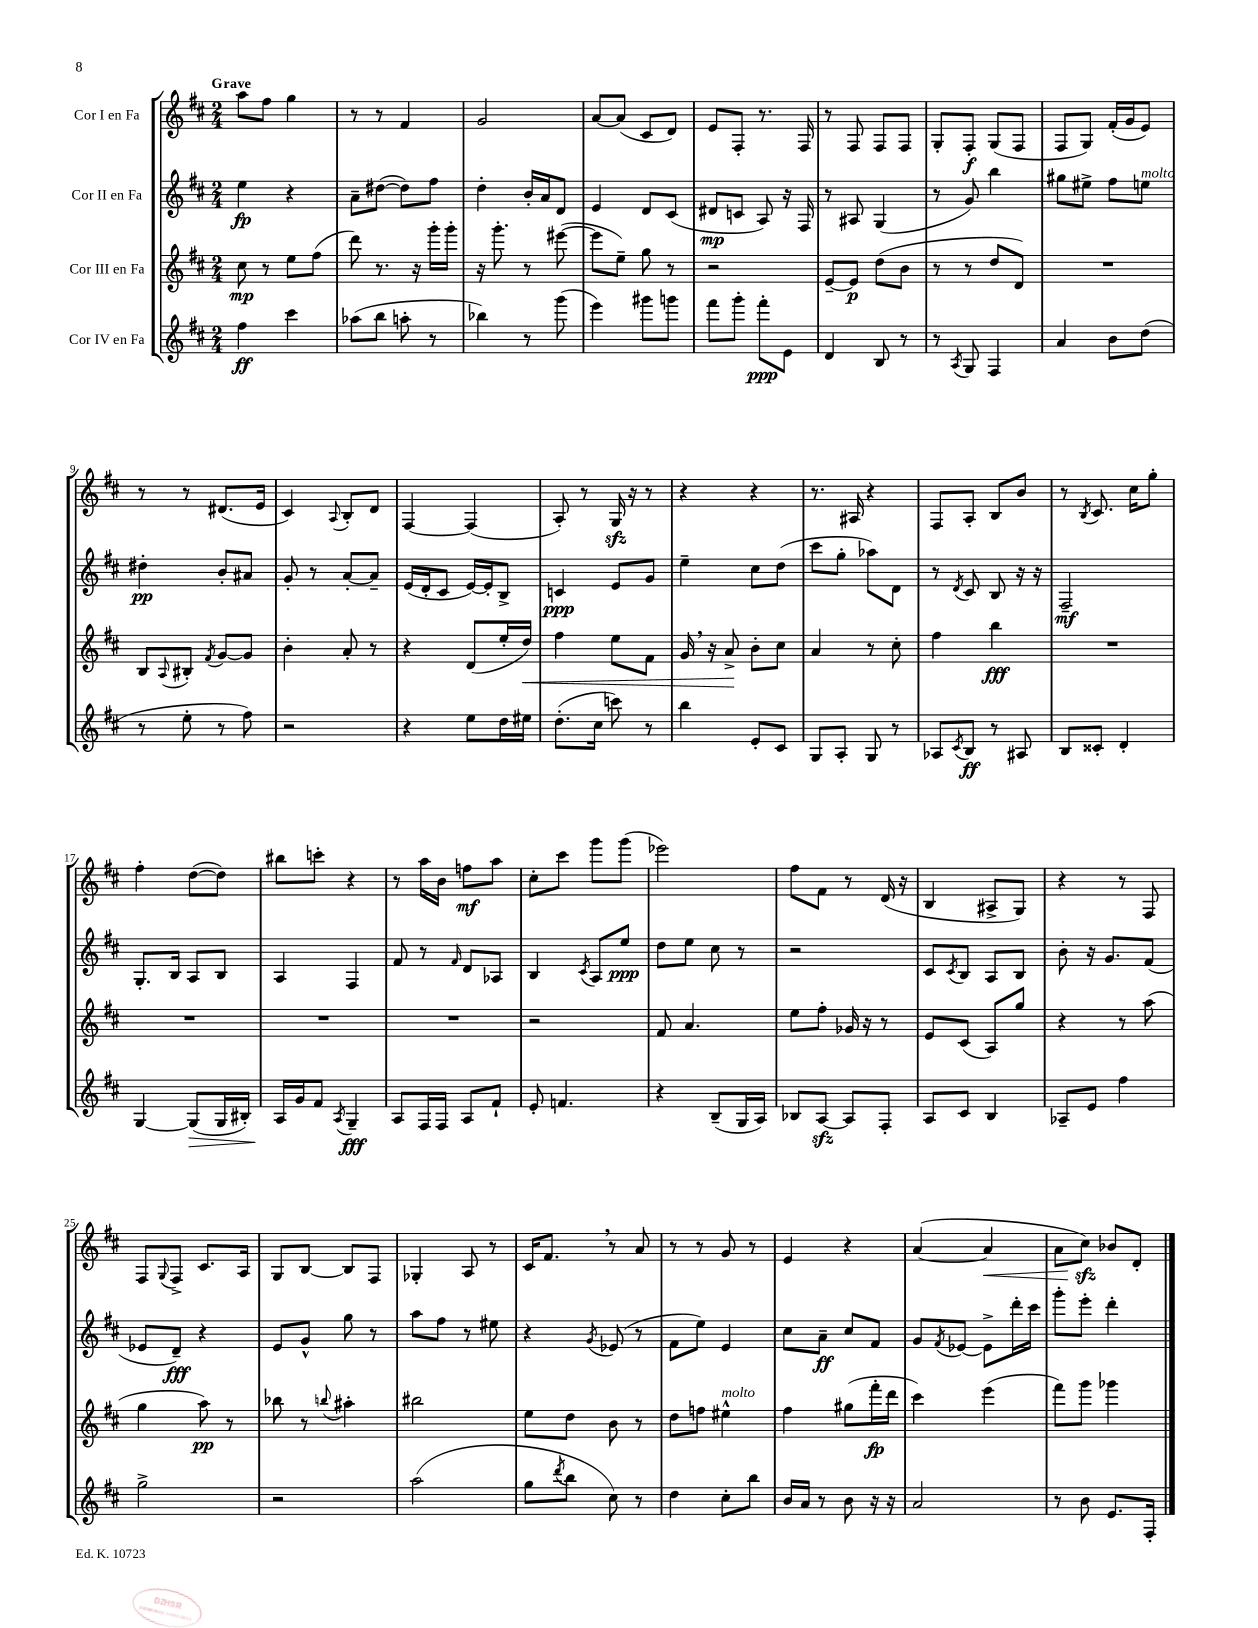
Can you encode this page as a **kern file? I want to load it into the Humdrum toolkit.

**kern	**dynam	**kern	**dynam	**kern	**dynam	**kern	**dynam
*part4	*part4	*part3	*part3	*part2	*part2	*part1	*part1
*staff4	*staff4	*staff3	*staff3	*staff2	*staff2	*staff1	*staff1
*I"Cor IV en Fa	*	*I"Cor III en Fa	*	*I"Cor II en Fa	*	*I"Cor I en Fa	*
*clefG2	*	*clefG2	*	*clefG2	*	*clefG2	*
*k[f#c#]	*	*k[f#c#]	*	*k[f#c#]	*	*k[f#c#]	*
*M2/4	*	*M2/4	*	*M2/4	*	*M2/4	*
=1	=1	=1	=1	=1	=1	=1	=1
!	!	!	!	!	!	!LO:TX:a:B:t=Grave	!
4ff#\	ff	8cc#\	mp	4ee\	fp	8aa\L	.
.	.	8r	.	.	.	8ff#\J	.
4ccc#\	.	8ee\L	.	4r	.	4gg\	.
.	.	(8ff#\J	.	.	.	.	.
=2	=2	=2	=2	=2	=2	=2	=2
(8aa-X\L	.	8ddd\)	.	8a~\L	.	8r	.
8bb\J	.	8.r	.	([8dd#X\J	.	8r	.
8aan'\	.	.	.	8dd#\L])	.	4f#/	.
.	.	16r	.	.	.	.	.
8r	.	16ggg'\LL	.	8ff#\J	.	.	.
.	.	16ggg'\JJ	.	.	.	.	.
=3	=3	=3	=3	=3	=3	=3	=3
4bb-X\)	.	16r	.	4dd'\	.	2g/	.
.	.	8.ggg'\	.	.	.	.	.
8r	.	8r	.	16b'/LL	.	.	.
.	.	.	.	16a/J	.	.	.
(8ggg\	.	([8eee#X\	.	8d/J	.	.	.
=4	=4	=4	=4	=4	=4	=4	=4
4eee\)	.	8eee#\L]	.	4e/	.	[8a/L	.
.	.	8ee~\J)	.	.	.	(8a/J]	.
8ggg#X\L	.	8gg\	.	8d/L	.	8c#/L	.
8gggn\J	.	8r	.	(8c#/J	.	8d/J)	.
=5	=5	=5	=5	=5	=5	=5	=5
8fff#\L	.	2r	.	8d#X/L	mp	8e/L	.
8ggg'\J	.	.	.	8cn/J	.	8F#'/J	.
8fff#'\L	ppp	.	.	8A/)	.	8.r	.
8e\J	.	.	.	16r	.	.	.
.	.	.	.	16F#/	.	16F#/	.
=6	=6	=6	=6	=6	=6	=6	=6
4d/	.	[8e~/L	.	8r	.	8r	.
.	.	8e/J]	p	8A#X/	.	8F#/	.
8B/	.	(8dd\L	.	(4G/	.	8F#/L	.
8r	.	8b\J	.	.	.	8F#/J	.
=7	=7	=7	=7	=7	=7	=7	=7
8r	.	8r	.	8r	.	8G'/L	.
8qA/	.	.	.	.	.	.	.
8G/	.	8r	.	8g/)	.	8F#'/J	f
4F#/	.	8dd/L	.	4bb\	.	(8G/L	.
.	.	8d/J)	.	.	.	8F#/J	.
=8	=8	=8	=8	=8	=8	=8	=8
4a/	.	2r	.	8gg#X\L	.	8F#/L	.
.	.	.	.	8ee#X^\J	.	8G/J)	.
8b\L	.	.	.	8ff#\L	.	(16f#'/LL	.
.	.	.	.	.	.	16g/J	.
!	!	!	!	!LO:TX:a:i:t=molto	!	!	!
(8dd\J	.	.	.	8een\J	.	8e/J)	.
!!LO:LB:g=z
=9	=9	=9	=9	=9	=9	=9	=9
8r	.	8B/L	.	4dd#X'\	pp	8r	.
.	.	8qqA/	.	.	.	.	.
8ee'\	.	8B#X'/J	.	.	.	8r	.
.	.	8qf#/	.	.	.	.	.
8r	.	[8g/L	.	8b'/L	.	(8.d#X/L	.
8ff#\)	.	8g/J]	.	8a#X/J	.	.	.
.	.	.	.	.	.	16e/Jk	.
=10	=10	=10	=10	=10	=10	=10	=10
2r	.	4b'\	.	8g'/	.	4c#/)	.
.	.	.	.	8r	.	.	.
.	.	.	.	.	.	8qqA/	.
.	.	8a'/	.	[8a'/L	.	8B'/L	.
.	.	8r	.	8a~/J]	.	8d/J	.
=11	=11	=11	=11	=11	=11	=11	=11
4r	.	4r	.	(16e/LL	.	[4F#/	.
.	.	.	.	16d'/J	.	.	.
.	.	.	.	8c#/J	.	.	.
8ee\L	.	(8d/L	.	[16e/LL)	.	(4F#/]	.
.	.	.	.	16e'/J]	.	.	.
16dd\L	.	16ee'/L	.	8B^/J	.	.	.
!	!	!	!LO:HP:b	!	!	!	!
16ee#X\JJ	.	16dd/JJ)	<	.	.	.	.
=12	=12	=12	=12	=12	=12	=12	=12
(8.dd'\L	.	4ff#\	.	4cn/	ppp	8A'/)	.
.	.	.	.	.	.	8r	.
16cc#\Jk	.	.	.	.	.	.	.
8cccn\)	.	8ee\L	.	8e/L	.	16Gzz/	.
.	.	.	.	.	.	16r	.
8r	.	8f#\J	.	8g/J	.	8r	.
=13	=13	=13	=13	=13	=13	=13	=13
4bb\	.	16g,/	.	4ee~\	.	4r	.
.	.	16r	.	.	.	.	.
.	.	8a^/	.	.	.	.	.
8e'/L	.	8b'\L	[	8cc#\L	.	4r	.
8c#/J	.	8cc#\J	.	(8dd\J	.	.	.
=14	=14	=14	=14	=14	=14	=14	=14
8G/L	.	4a/	.	8ccc#\L	.	8.r	.
8A'/J	.	.	.	8gg'\J	.	.	.
.	.	.	.	.	.	16A#X/	.
8G/	.	8r	.	8aa-X\L)	.	4r	.
8r	.	8cc#'\	.	8d\J	.	.	.
=15	=15	=15	=15	=15	=15	=15	=15
8A-X/L	.	4ff#\	.	8r	.	8F#/L	.
8qc#/	.	.	.	8qd/	.	.	.
8B/J	ff	.	.	8c#/	.	8A'/J	.
8r	.	4bb\	fff	8B/	.	8B/L	.
8A#X/	.	.	.	16r	.	8b/J	.
.	.	.	.	16r	.	.	.
=16	=16	=16	=16	=16	=16	=16	=16
8B/L	.	2r	.	2F#~/	mf	8r	.
.	.	.	.	.	.	8qB/	.
8c##X'/J	.	.	.	.	.	8.c#/	.
4d'/	.	.	.	.	.	.	.
.	.	.	.	.	.	16cc#\KL	.
.	.	.	.	.	.	8gg'\J	.
!!LO:LB:g=z
=17	=17	=17	=17	=17	=17	=17	=17
[4G/	.	2r	.	8.G'/L	.	4ff#'\	.
.	.	.	.	16B/Jk	.	.	.
!	!LO:HP:b	!	!	!	!	!	!
(8G/L]	>	.	.	8A/L	.	([8dd\L	.
16G/L	.	.	.	8B/J	.	8dd\J])	.
16B#X'/JJ)	.	.	.	.	.	.	.
=18	=18	=18	=18	=18	=18	=18	=18
16A/LL	.	2r	.	4A/	.	8bb#X\L	.
16g/J	]	.	.	.	.	.	.
8f#/J	.	.	.	.	.	8cccn'\J	.
8qA/	.	.	.	.	.	.	.
4G~/	fff	.	.	4F#/	.	4r	.
=19	=19	=19	=19	=19	=19	=19	=19
8A/L	.	2r	.	8f#/	.	8r	.
16F#/L	.	.	.	8r	.	16aa\LL	.
16F#/JJ	.	.	.	.	.	16b\JJ	.
.	.	.	.	16qqf#/	.	.	.
8A/L	.	.	.	8d/L	.	8ffn\L	mf
8f#`/J	.	.	.	8A-X/J	.	8aa\J	.
=20	=20	=20	=20	=20	=20	=20	=20
8e'/	.	2r	.	4B/	.	8cc#'\L	.
4.fn/	.	.	.	.	.	8ccc#\J	.
.	.	.	.	8qc#/	.	.	.
.	.	.	.	8A/L	.	8ggg\L	.
.	.	.	.	8ee/J	ppp	(8ggg\J	.
=21	=21	=21	=21	=21	=21	=21	=21
4r	.	8f#/	.	8dd\L	.	2eee-X\)	.
.	.	4.a/	.	8ee\J	.	.	.
(8B~/L	.	.	.	8cc#\	.	.	.
16G/L	.	.	.	8r	.	.	.
16A/JJ)	.	.	.	.	.	.	.
=22	=22	=22	=22	=22	=22	=22	=22
8B-X/L	.	8ee\L	.	2r	.	8ff#\L	.
[8Azz/J	.	8ff#'\J	.	.	.	8f#\J	.
8A/L]	.	16g-X/	.	.	.	8r	.
.	.	16r	.	.	.	.	.
8F#'/J	.	8r	.	.	.	(16d/	.
.	.	.	.	.	.	16r	.
=23	=23	=23	=23	=23	=23	=23	=23
8A/L	.	8e/L	.	8c#/L	.	4B/	.
.	.	.	.	8qc#/	.	.	.
8c#/J	.	(8c#/J	.	8B/J	.	.	.
4B/	.	8A/L)	.	8A/L	.	8A#X^/L	.
.	.	8gg/J	.	8B/J	.	8G/J)	.
=24	=24	=24	=24	=24	=24	=24	=24
8A-X~/L	.	4r	.	8b'\	.	4r	.
8e/J	.	.	.	16r	.	.	.
.	.	.	.	8.g/L	.	.	.
4ff#\	.	8r	.	.	.	8r	.
.	.	(8aa\	.	(8f#/J	.	8F#/	.
!!LO:LB:g=z
=25	=25	=25	=25	=25	=25	=25	=25
2gg^\	.	4gg\	.	8e-X/L	.	8F#/L	.
.	.	.	.	.	.	8qqG/	.
.	.	.	.	8d~/J)	fff	8F#^/J	.
.	.	8aa\)	pp	4r	.	8.c#/L	.
.	.	8r	.	.	.	.	.
.	.	.	.	.	.	16A/Jk	.
=26	=26	=26	=26	=26	=26	=26	=26
2r	.	8bb-X\	.	8e/L	.	8G/L	.
.	.	8r	.	8g^^/J	.	[8B/J	.
.	.	8qqbbn/	.	.	.	.	.
.	.	4aa#X'\	.	8gg\	.	8B/L]	.
.	.	.	.	8r	.	8F#/J	.
=27	=27	=27	=27	=27	=27	=27	=27
(2aa\	.	2bb#X\	.	8aa\L	.	4G-X'/	.
.	.	.	.	8ff#\J	.	.	.
.	.	.	.	8r	.	8A/	.
.	.	.	.	8ee#X\	.	8r	.
=28	=28	=28	=28	=28	=28	=28	=28
8gg\L	.	8ee\L	.	4r	.	16c#/KL	.
.	.	.	.	.	.	8.f#,/J	.
8qddd/	.	.	.	.	.	.	.
8bb\J	.	8dd\J	.	.	.	.	.
.	.	.	.	8qg/	.	.	.
8cc#\)	.	8b\	.	(8e-X/	.	8r	.
8r	.	8r	.	8r	.	8a/	.
=29	=29	=29	=29	=29	=29	=29	=29
4dd\	.	8dd\L	.	8f#\L	.	8r	.
.	.	8ffn\J	.	8ee\J)	.	8r	.
!	!	!LO:TX:a:i:t=molto	!	!	!	!	!
8cc#'\L	.	4ee#X^^\	.	4e/	.	8g/	.
8bb\J	.	.	.	.	.	8r	.
=30	=30	=30	=30	=30	=30	=30	=30
16b/LL	.	4ff#\	.	8cc#\L	.	4e/	.
16a/JJ	.	.	.	.	.	.	.
8r	.	.	.	8a~\J	ff	.	.
8b\	.	(8gg#X\L	.	8cc#/L	.	4r	.
16r	.	16fff#'\L	fp	8f#/J	.	.	.
16r	.	16ddd\JJ	.	.	.	.	.
=31	=31	=31	=31	=31	=31	=31	=31
2a/	.	4ccc#\)	.	8g/L	.	([4a/	.
.	.	.	.	8qf#/	.	.	.
.	.	.	.	[8e-X/J	.	.	.
!	!	!	!	!	!	!	!LO:HP:b
.	.	(4eee\	.	8e-^\L]	.	4a/]	<
.	.	.	.	16ddd'\L	.	.	.
.	.	.	.	16ccc#\JJ	.	.	.
=32	=32	=32	=32	=32	=32	=32	=32
8r	.	8fff#\L)	.	8ggg'\L	.	8a\L	.
8b\	.	8ggg\J	.	8eee'\J	.	8cc#zz\J)	.
8.e/L	.	4ggg-X\	.	4ddd'\	.	8b-X/L	[
.	.	.	.	.	.	8d'/J	.
16F#'/Jk	.	.	.	.	.	.	.
==	==	==	==	==	==	==	==
*-	*-	*-	*-	*-	*-	*-	*-
